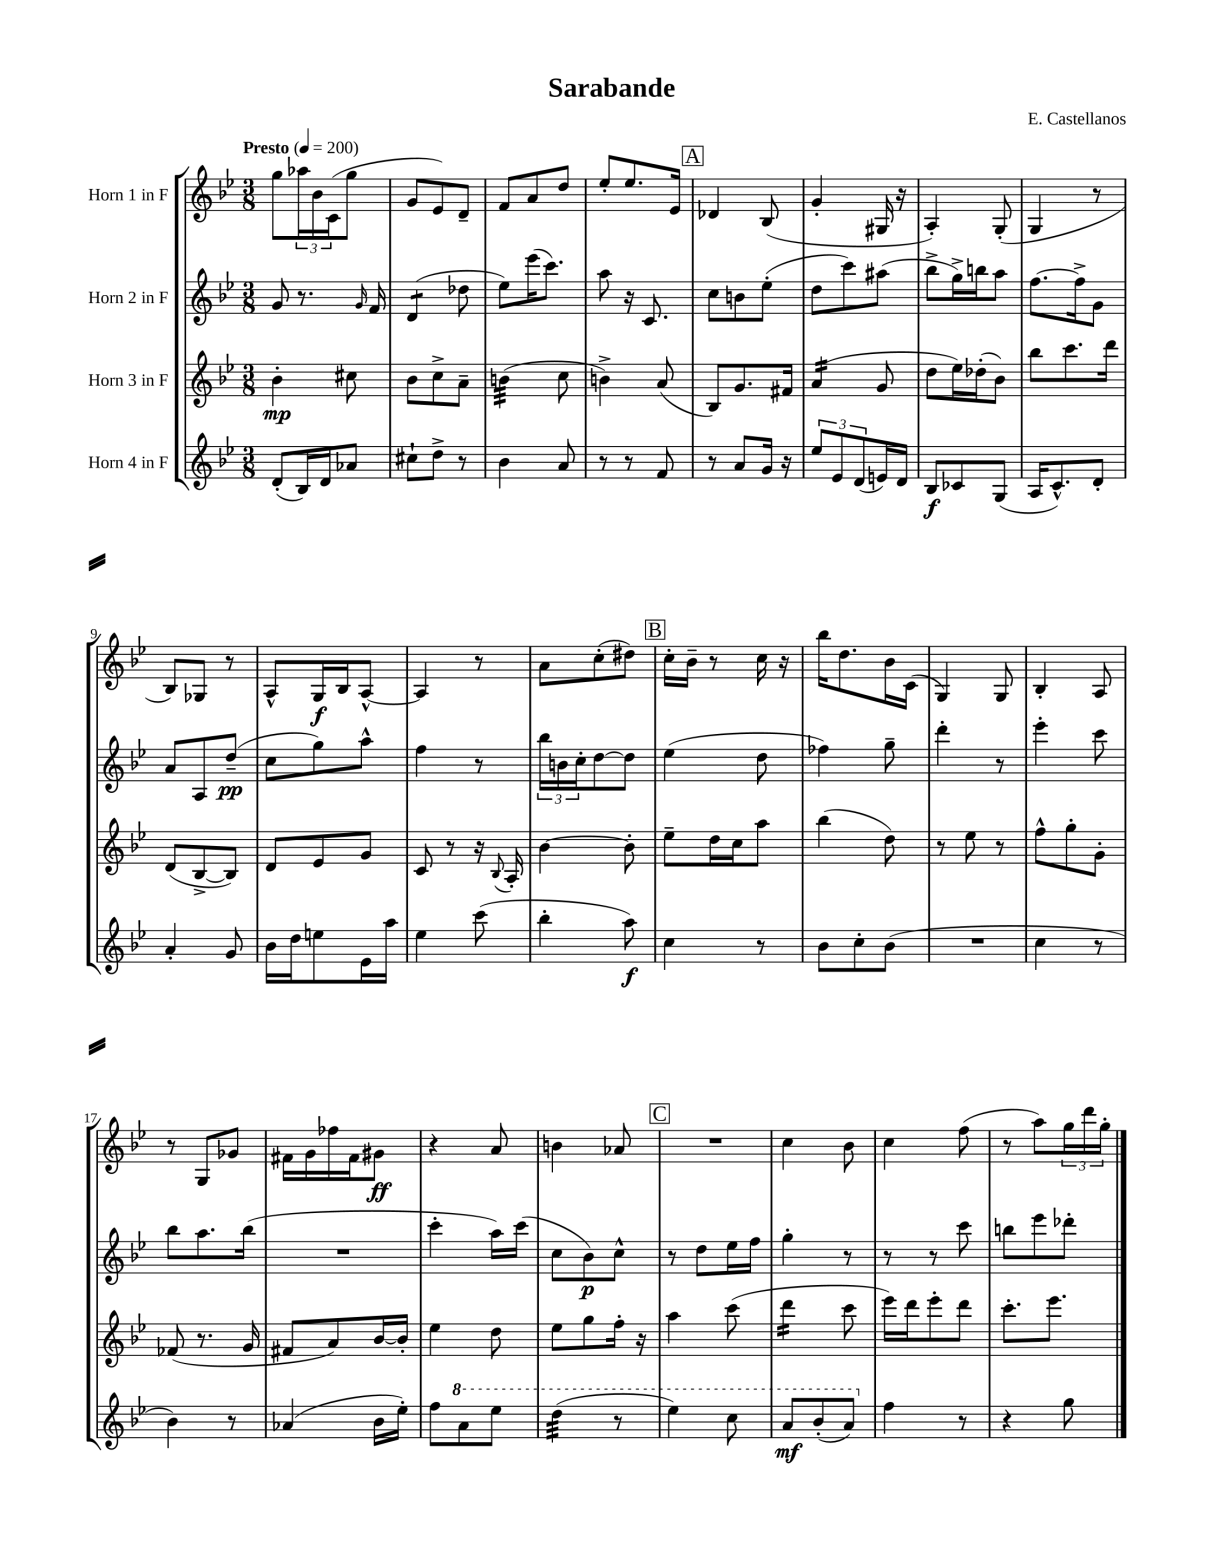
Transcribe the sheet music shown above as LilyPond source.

\header { title = "Sarabande" composer = "E. Castellanos" }
<<
\new StaffGroup <<
\new Staff = "s0" \with { instrumentName = "Horn 1 in F" } {
    \clef treble \key bes \major \numericTimeSignature \time 3/8 \tempo "Presto" 4 = 200
    g''8 \tuplet 3/2 { aes''16 bes'16 c'16( } g''8 |
    g'8 ees'8) d'8-- |
    f'8 a'8 d''8 |
    ees''8-. ees''8. ees'16 |
    \mark \markup { \box "A" } des'4 bes8( |
    g'4-. gis16 r16 |
    a4-.) g8-.( |
    g4 r8 |
    bes8) ges8 r8 |
    a8-^ g16\f bes16 a8~-^ |
    a4 r8 |
    a'8 c''8-.( dis''8) |
    \mark \markup { \box "B" } c''16-. bes'16-- r8 c''16 r16 |
    bes''16 d''8. bes'16 c'16( |
    g4) g8 |
    bes4-. a8 |
    r8 g8 ges'8 |
    fis'16 g'16 fes''16 fis'16 gis'8\ff |
    r4 a'8 |
    b'4 aes'8 |
    \mark \markup { \box "C" } R4. |
    c''4 bes'8 |
    c''4 f''8( |
    r8 a''8) \tuplet 3/2 { g''16 d'''16 g''16-. } \bar "|." |
}
\new Staff = "s1" \with { instrumentName = "Horn 2 in F" } {
    \clef treble \key bes \major \numericTimeSignature \time 3/8
    g'8 r8. \grace { g'16 } f'16 |
    d'4:8( des''8 |
    ees''8) ees'''16( c'''8.) |
    a''8 r16 c'8. |
    \mark \markup { \box "A" } c''8 b'8 ees''8-.( |
    d''8 c'''8) ais''8( |
    bes''8-> g''16->) b''16 a''8 |
    f''8.~ f''16-> g'8 |
    a'8 a8 d''8--\pp( |
    c''8 g''8) a''8-^ |
    f''4 r8 |
    \tuplet 3/2 { bes''16 b'16 c''16-. } d''8~ d''8 |
    \mark \markup { \box "B" } ees''4( d''8 |
    fes''4) g''8-- |
    d'''4-. r8 |
    ees'''4-. c'''8 |
    bes''8 a''8. bes''16( |
    R4. |
    c'''4-. a''16) c'''16( |
    c''8 bes'8\p) c''8-^ |
    \mark \markup { \box "C" } r8 d''8 ees''16 f''16 |
    g''4-. r8 |
    r8 r8 c'''8 |
    b''8 ees'''8 des'''8-. \bar "|." |
}
\new Staff = "s2" \with { instrumentName = "Horn 3 in F" } {
    \clef treble \key bes \major \numericTimeSignature \time 3/8
    bes'4-.\mp cis''8 |
    bes'8 c''8-> a'8-- |
    b'4:32( c''8 |
    b'4->) a'8( |
    \mark \markup { \box "A" } bes8) g'8. fis'16 |
    a'4:16( g'8 |
    d''8 ees''16) des''16-.( bes'8) |
    bes''8 c'''8. d'''16 |
    d'8( bes8~-> bes8) |
    d'8 ees'8 g'8 |
    c'8 r8 r16 \appoggiatura { bes8 } a16-. |
    bes'4~ bes'8-. |
    \mark \markup { \box "B" } ees''8-- d''16 c''16 a''8 |
    bes''4( d''8) |
    r8 ees''8 r8 |
    f''8-^ g''8-. g'8-. |
    fes'8( r8. g'16 |
    fis'8 a'8) bes'16~ bes'16-. |
    ees''4 d''8 |
    ees''8 g''8 f''16-. r16 |
    \mark \markup { \box "C" } a''4 c'''8( |
    d'''4:16 c'''8 |
    ees'''16) d'''16 ees'''8-. d'''8 |
    c'''8.-. ees'''8. \bar "|." |
}
\new Staff = "s3" \with { instrumentName = "Horn 4 in F" } {
    \clef treble \key bes \major \numericTimeSignature \time 3/8
    d'8-.( bes16) d'16 aes'8 |
    cis''8-! d''8-> r8 |
    bes'4 a'8 |
    r8 r8 f'8 |
    \mark \markup { \box "A" } r8 a'8 g'16 r16 |
    \tuplet 3/2 { ees''8 ees'8 d'8( } e'16) d'16 |
    bes8\f ces'8 g8( |
    a16 c'8.-^) d'8-. |
    a'4-. g'8 |
    bes'16 d''16 e''8 ees'16 a''16 |
    ees''4 c'''8( |
    bes''4-. a''8\f) |
    \mark \markup { \box "B" } c''4 r8 |
    bes'8 c''8-. bes'8( |
    R4. |
    c''4 r8 |
    bes'4) r8 |
    aes'4( bes'16 ees''16-.) |
    f''8 \ottava #1 a''8 ees'''8 |
    d'''4:32( r8 |
    \mark \markup { \box "C" } ees'''4) c'''8 |
    a''8\mf bes''8-.( a''8) \ottava #0 |
    f''4 r8 |
    r4 g''8 \bar "|." |
}
>>
>>
